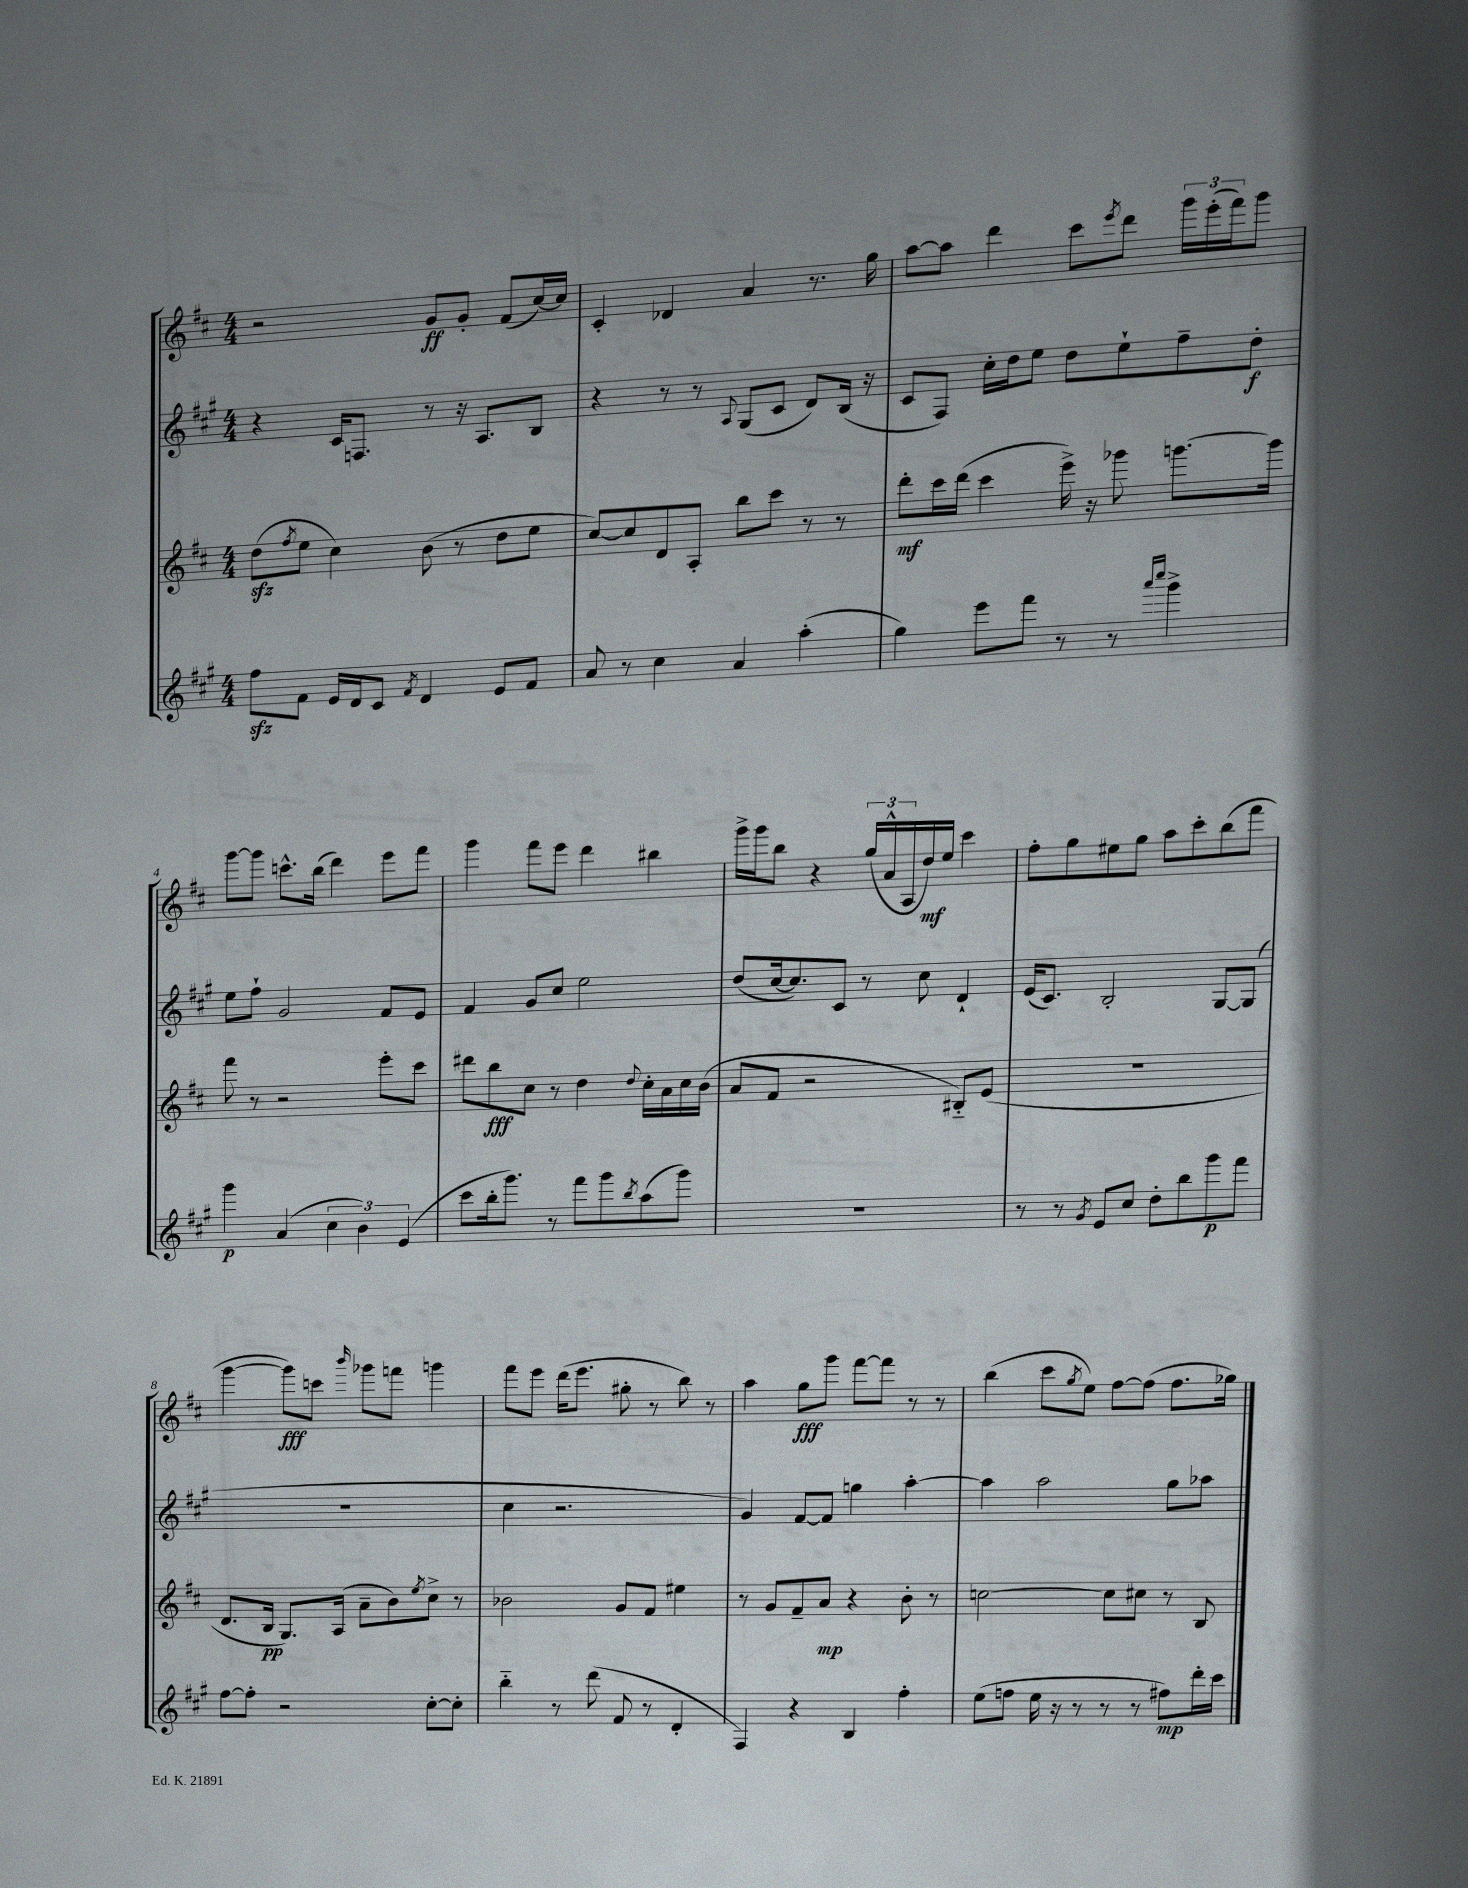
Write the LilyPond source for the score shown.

<<
\new StaffGroup <<
\new Staff = "s0" {
    \clef treble \key d \major \numericTimeSignature \time 4/4
    r2 g'8\ff g'8-. fis'8( cis''16~) cis''16 |
    cis'4-. des'4 a'4 r8. g''16 |
    a''8~ a''8 d'''4 cis'''8 \acciaccatura { e'''8 } d'''8 \tuplet 3/2 { g'''16 e'''16-.( fis'''16) } g'''8 |
    g'''8~ g'''8 c'''8.-^ b''16( d'''4) e'''8 fis'''8 |
    g'''4 fis'''8 e'''8 d'''4 bis''4 |
    g'''16-> g'''16 b''8 r4 \tuplet 3/2 { g''16( a'16-^ a16 } d''16\mf) e''16 cis'''4 |
    fis''8-. g''8 eis''8 g''8 a''8 cis'''8-. b''8( fis'''8 |
    g'''4~ g'''8\fff) c'''8 \grace { b'''16 } ges'''8 f'''8 g'''4 |
    fis'''8 e'''8 d'''16( e'''8. gis''8-. r8 b''8) r8 |
    a''4 g''8\fff g'''8 fis'''8~ fis'''8 r8 r8 |
    b''4( cis'''8 \acciaccatura { g''8 } e''8) fis''8~ fis''8( fis''8. ges''16) \bar "|." |
}
\new Staff = "s1" {
    \clef treble \key a \major \numericTimeSignature \time 4/4
    r4 cis'16 f8. r8 r16 a8. b8 |
    r4 r8 r8 \appoggiatura { a8 } gis8( cis'8 d'8) b16( r16 |
    cis'8 fis8) cis''16-. d''16 e''8 d''8 e''8-! fis''8-- d''8-.\f |
    e''8 fis''8-! gis'2 fis'8 e'8 |
    fis'4 gis'8 cis''8 e''2 |
    d''8( cis''16~ cis''8.) cis'8 r8 cis''8 d'4-! |
    e'16( cis'8.) b2-. gis8~ gis8( |
    R1 |
    cis''4 r2. |
    gis'4) fis'8~ fis'8 g''4 a''4~-. |
    a''4 a''2 gis''8 aes''8 \bar "|." |
}
\new Staff = "s2" {
    \clef treble \key d \major \numericTimeSignature \time 4/4
    d''8\sfz( \acciaccatura { fis''8 } e''8 cis''4) b'8( r8 d''8 e''8 |
    cis''8~) cis''8 d'8 a8-. b''8 cis'''8 r8 r8 |
    d'''8-.\mf cis'''16 d'''16( cis'''4 e'''16->) r16 ges'''8 g'''8.~ g'''16 |
    fis'''8 r8 r2 e'''8-. cis'''8 |
    dis'''8 b''8\fff cis''8 r8 d''4 \appoggiatura { d''8 } cis''16-. a'16 cis''16 b'16( |
    a'8 fis'8 r2 bis8-_) e'8( |
    R1 |
    d'8. b16\pp g8.) a16( a'8-- b'8) \acciaccatura { e''8 } cis''8-> r8 |
    bes'2 g'8 fis'8 eis''4 |
    r8 g'8 fis'8-- a'8\mp r4 b'8-. r8 |
    c''2~ c''8 cis''8 r8 b8 \bar "|." |
}
\new Staff = "s3" {
    \clef treble \key a \major \numericTimeSignature \time 4/4
    fis''8\sfz fis'8 e'16 d'16 cis'8 \acciaccatura { fis'8 } d'4 e'8 fis'8 |
    a'8 r8 cis''4 a'4 a''4-.( |
    gis''4) e'''8 fis'''8 r8 r8 \grace { a'''16 cis''''16 } gis'''4-> |
    gis'''4\p a'4( \tuplet 3/2 { cis''4 b'4) e'4( } |
    cis'''8 b''16-. gis'''8.) r8 fis'''8 gis'''8 \acciaccatura { b''8 } a''8( gis'''8) |
    R1 |
    r8 r8 \acciaccatura { gis'8 } e'8 cis''8 d''8-. b''8 gis'''8\p fis'''8 |
    fis''8~ fis''8-. r2 cis''8~-. cis''8-. |
    b''4-_ r8 d'''8( fis'8 r8 d'4-. |
    fis4) r4 b4 fis''4-. |
    e''8( f''8 e''16 r16 r8 r8 r8 fis''8\mp) d'''16-. cis'''16 \bar "|." |
}
>>
>>
